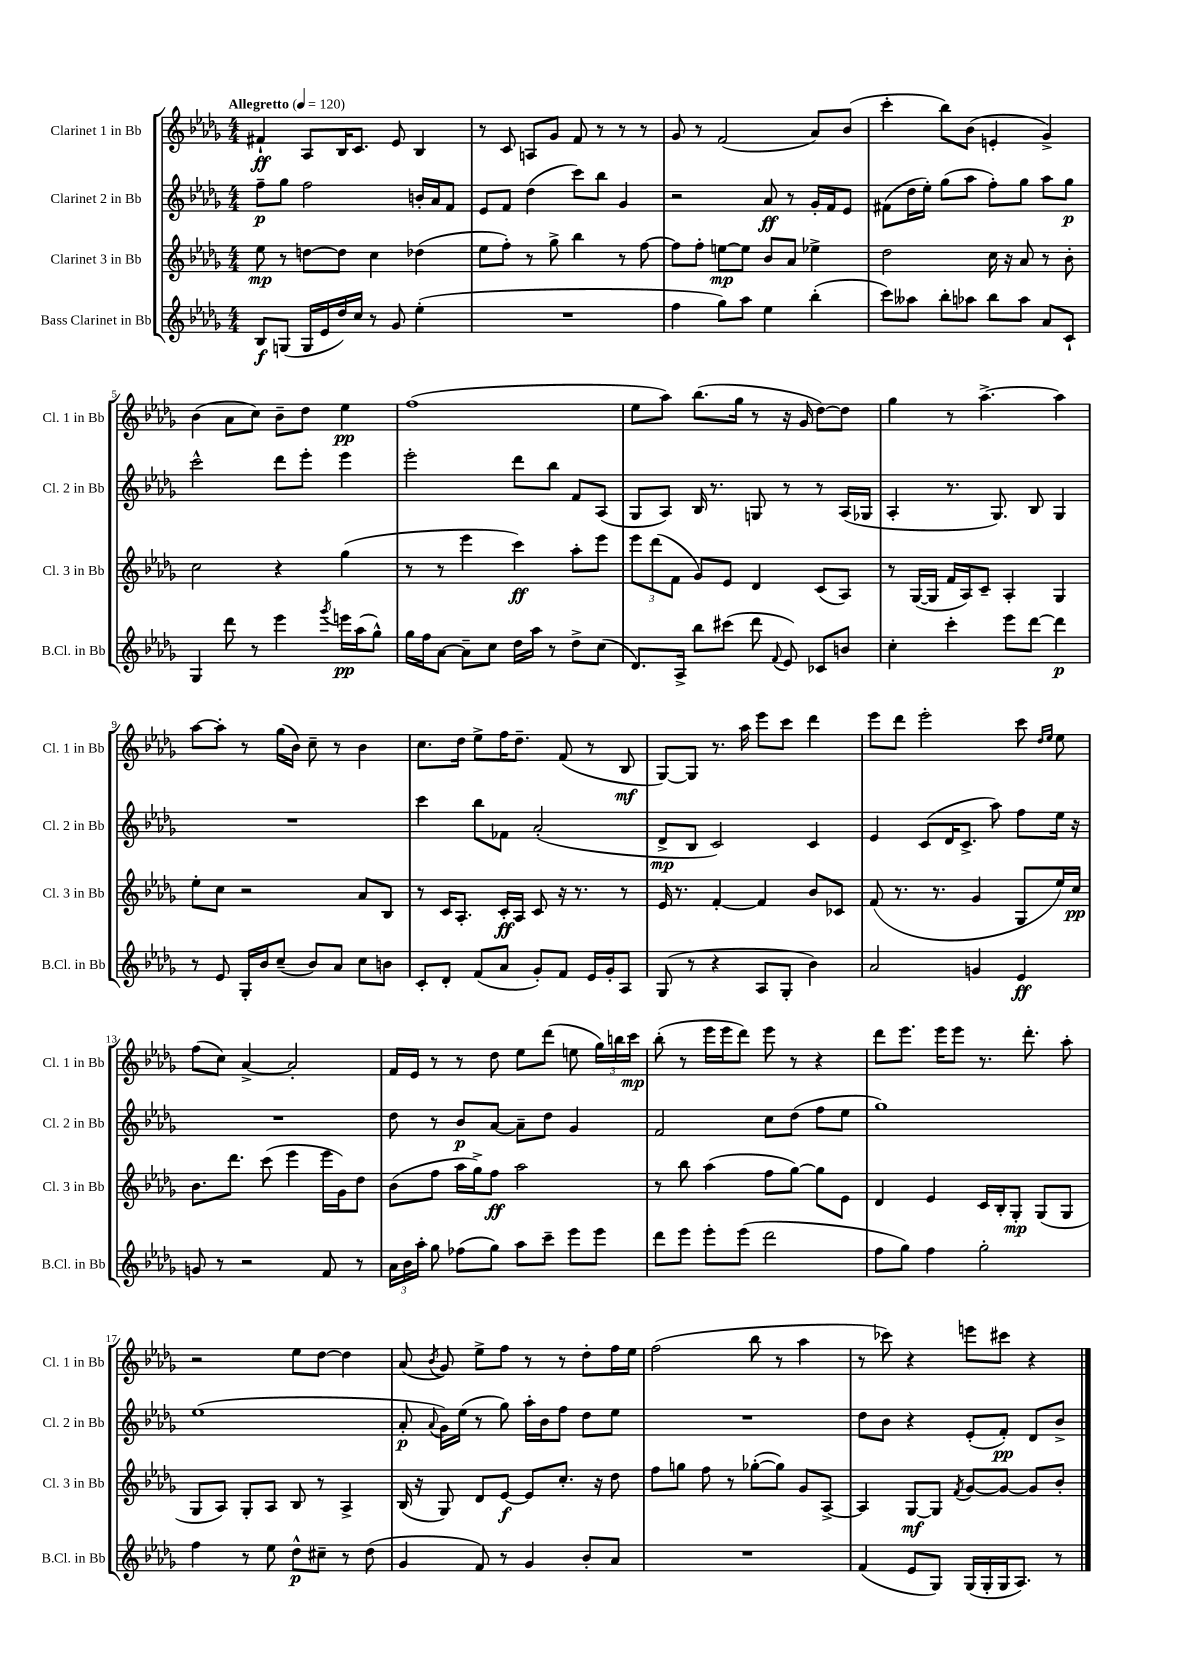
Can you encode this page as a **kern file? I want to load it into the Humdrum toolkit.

**kern	**kern	**kern	**kern
*staff4	*staff3	*staff2	*staff1
*clefG2	*clefG2	*clefG2	*clefG2
*k[b-e-a-d-g-]	*k[b-e-a-d-g-]	*k[b-e-a-d-g-]	*k[b-e-a-d-g-]
*M4/4	*M4/4	*M4/4	*M4/4
*MM120	*MM120	*MM120	*MM120
8B-	8ee-	8ff~	4f#`
(8G	8r	8gg-	.
16G	[8dd	2ff	8A-
16e-	.	.	.
16dd-)	8dd]	.	16B-
16cc	.	.	8.c
8r	4cc	.	.
8g-	.	.	8e-
(4ee-'	(4dd-	16b'	4B-
.	.	16a-	.
.	.	8f	.
=	=	=	=
1r	8ee-	8e-	8r
.	8ff')	8f	8c
.	8r	(4dd-	8A
.	8gg-^	.	8g-
.	4bb-	8ccc)	8f
.	.	8bb-	8r
.	8r	4g-	8r
.	[8ff	.	8r
=	=	=	=
4ff	8ff]	2r	8g-
.	8ff'	.	8r
8gg-)	[8ee	.	(2f
8aa-	8ee]	.	.
4ee-	8b-	8a-	.
.	8a-	8r	.
(4bb-'	4ee-^	16g-'	8a-)
.	.	16f	.
.	.	8e-	(8b-
=	=	=	=
8ccc)	2dd-	(8f#	4ccc'
8aa--	.	16dd-	.
.	.	16ee-')	.
8bb-'	.	(8gg-	8bb-)
8aa-	.	8aa-	(8b-
8bb-	16cc	8ff')	4e'
.	16r	.	.
8aa-	8a-	8gg-	.
8a-	8r	8aa-	4g-^)
8c`	8b-'	8gg-	.
=	=	=	=
4G-	2cc	2ccc^^	(4b-
8ddd-	.	.	8a-
8r	.	.	8cc)
4eee-	4r	8ddd-	8b-~
.	.	8eee-'	8dd-
8qggg-	.	.	.
16eee	(4gg-	4eee-	4ee-
(16aa-	.	.	.
8gg-^^)	.	.	.
=	=	=	=
16gg-	8r	2eee-'	(1ff
16ff	.	.	.
[8a-	8r	.	.
8a-~]	4eee-	.	.
8cc	.	.	.
16dd-	4ccc)	8ddd-	.
16aa-	.	.	.
8r	.	8bb-	.
8dd-^	8aa-'	8f	.
(8cc	8eee-	(8A-	.
=	=	=	=
8.d-)	12eee-	8G-	8ee-
.	(12ddd-	.	.
.	.	8A-)	8aa-)
.	12f	.	.
16A-^	.	.	.
8bb-	8g-)	16B-	(8.bb-
.	.	8.r	.
(8ccc#	8e-	.	.
.	.	.	16gg-
8ddd-	4d-	8G	8r
8qqf	.	.	.
8e-)	.	8r	16r
.	.	.	16g-
8c-	(8c	8r	[8dd-)
8b	8A-)	(16A-	8dd-]
.	.	16G-	.
=	=	=	=
4cc'	8r	4A-'	4gg-
.	([16G-	.	.
.	16G-]	.	.
4ccc'	16f	8.r	8r
.	16A-)	.	.
.	8c~	.	[4.aa-^
.	.	8.G-)	.
8eee-	4A-'	.	.
[8ddd-	.	8B-	.
4ddd-]	4G-	4G-	4aa-]
=	=	=	=
8r	8ee-'	1r	[8aa-
8e-	8cc	.	8aa-']
16G-'	2r	.	8r
16b-	.	.	.
(8cc~	.	.	(16gg-
.	.	.	16b-)
8b-)	.	.	8cc~
8a-	.	.	8r
8cc	8a-	.	4b-
8b	8B-	.	.
=	=	=	=
8c'	8r	4ccc	8.cc
8d-'	16c	.	.
.	8.A-'	.	16dd-
(8f	.	8bb-	8ee-^
8a-	16c'	8f-	16ff
.	16A-	.	8.dd-~
8g-')	8c	(2a-'	.
8f	16r	.	(8f
.	8.r	.	.
16e-	.	.	8r
16g-'	.	.	.
8A-	8r	.	8B-
=	=	=	=
(8G-	16e-	8d-^	[8G-)
.	8.r	.	.
8r	.	8B-	8G-]
4r	[4f'	2c)	8.r
.	.	.	16aa-
8A-	4f]	.	8eee-
8G-'	.	.	8ccc
4b-)	8b-	4c	4ddd-
.	8c-	.	.
=	=	=	=
2a-	(8f	4e-	8eee-
.	8.r	.	8ddd-
.	.	(8c	2eee-'
.	8.r	.	.
.	.	16d-	.
.	.	8.c^	.
4g	4g-	.	.
.	.	8aa-)	.
4e-	8G-	8ff	8ccc
.	.	.	16qqdd-
.	.	.	16qqee-
.	16ee-)	16ee-	8ee-
.	16cc	16r	.
=	=	=	=
8g	8.b-	1r	(8ff
8r	.	.	8cc)
.	8.ddd-	.	.
2r	.	.	[4a-^
.	(8ccc	.	.
.	4eee-	.	2a-']
8f	16eee-	.	.
.	16g-)	.	.
8r	8dd-	.	.
=	=	=	=
24a-	(8b-	8dd-	16f
24b-	.	.	.
.	.	.	16e-
24aa-'	.	.	.
8gg-	8ff	8r	8r
(8ff-	16aa-	8b-	8r
.	16gg-^)	.	.
8gg-)	8ff	[8a-	8dd-
8aa-	2aa-	8a-~]	8ee-
8ccc~	.	8dd-	(8ddd-
8eee-	.	4g-	8ee
8eee-	.	.	24gg-)
.	.	.	24bb
.	.	.	24ccc
=	=	=	=
8ddd-	8r	2f	(8bb-'
8eee-	8bb-	.	8r
8eee-'	(4aa-	.	16eee-
.	.	.	16eee-
(8eee-	.	.	8ddd-)
2ddd-	8ff	8cc	8eee-
.	[8gg-)	(8dd-	8r
.	8gg-]	8ff	4r
.	8e-	8ee-	.
=	=	=	=
8ff	4d-	1gg-)	8ddd-
8gg-)	.	.	8.eee-
4ff	4e-	.	.
.	.	.	16eee-
.	.	.	8eee-
2gg-'	16c	.	8.r
.	16B-'	.	.
.	8G-'	.	.
.	.	.	8.ddd-'
.	(8G-	.	.
.	8G-	.	8aa-'
=	=	=	=
4ff	8G-	(1ee-	2r
.	8A-)	.	.
8r	8G-'	.	.
8ee-	8A-	.	.
8dd-^^	8B-	.	8ee-
8cc#~	8r	.	[8dd-
8r	4A-^	.	4dd-]
(8dd-	.	.	.
=	=	=	=
4g-	(16B-	8a-'	(8a-
.	16r	.	.
.	.	8qqa-	8qb-
.	8G-)	16g-)	8g-)
.	.	(16ee-	.
8f)	8d-	8r	8ee-^
8r	[8e-	8gg-)	8ff
4g-	8e-]	16aa-'	8r
.	.	16b-	.
.	8.cc'	8ff	8r
8b-'	.	8dd-	8dd-'
.	16r	.	.
8a-	8dd-	8ee-	16ff
.	.	.	16ee-
=	=	=	=
1r	8ff	1r	(2ff
.	8gg	.	.
.	8ff	.	.
.	8r	.	.
.	([8gg-'	.	8bb-
.	8gg-])	.	8r
.	8g-	.	4aa-
.	[8A-^	.	.
=	=	=	=
(4f	4A-]	8dd-	8r
.	.	8b-	8ccc-)
8e-	[8G-	4r	4r
8G-)	8G-]	.	.
.	8qf	.	.
(16G-	[8g-	(8e-'	8eee
16G-'	.	.	.
16G-	8g-_	8f')	8ccc#
8.A-)	.	.	.
.	8g-]	8d-	4r
8r	8b-'	8b-^	.
==	==	==	==
*-	*-	*-	*-
